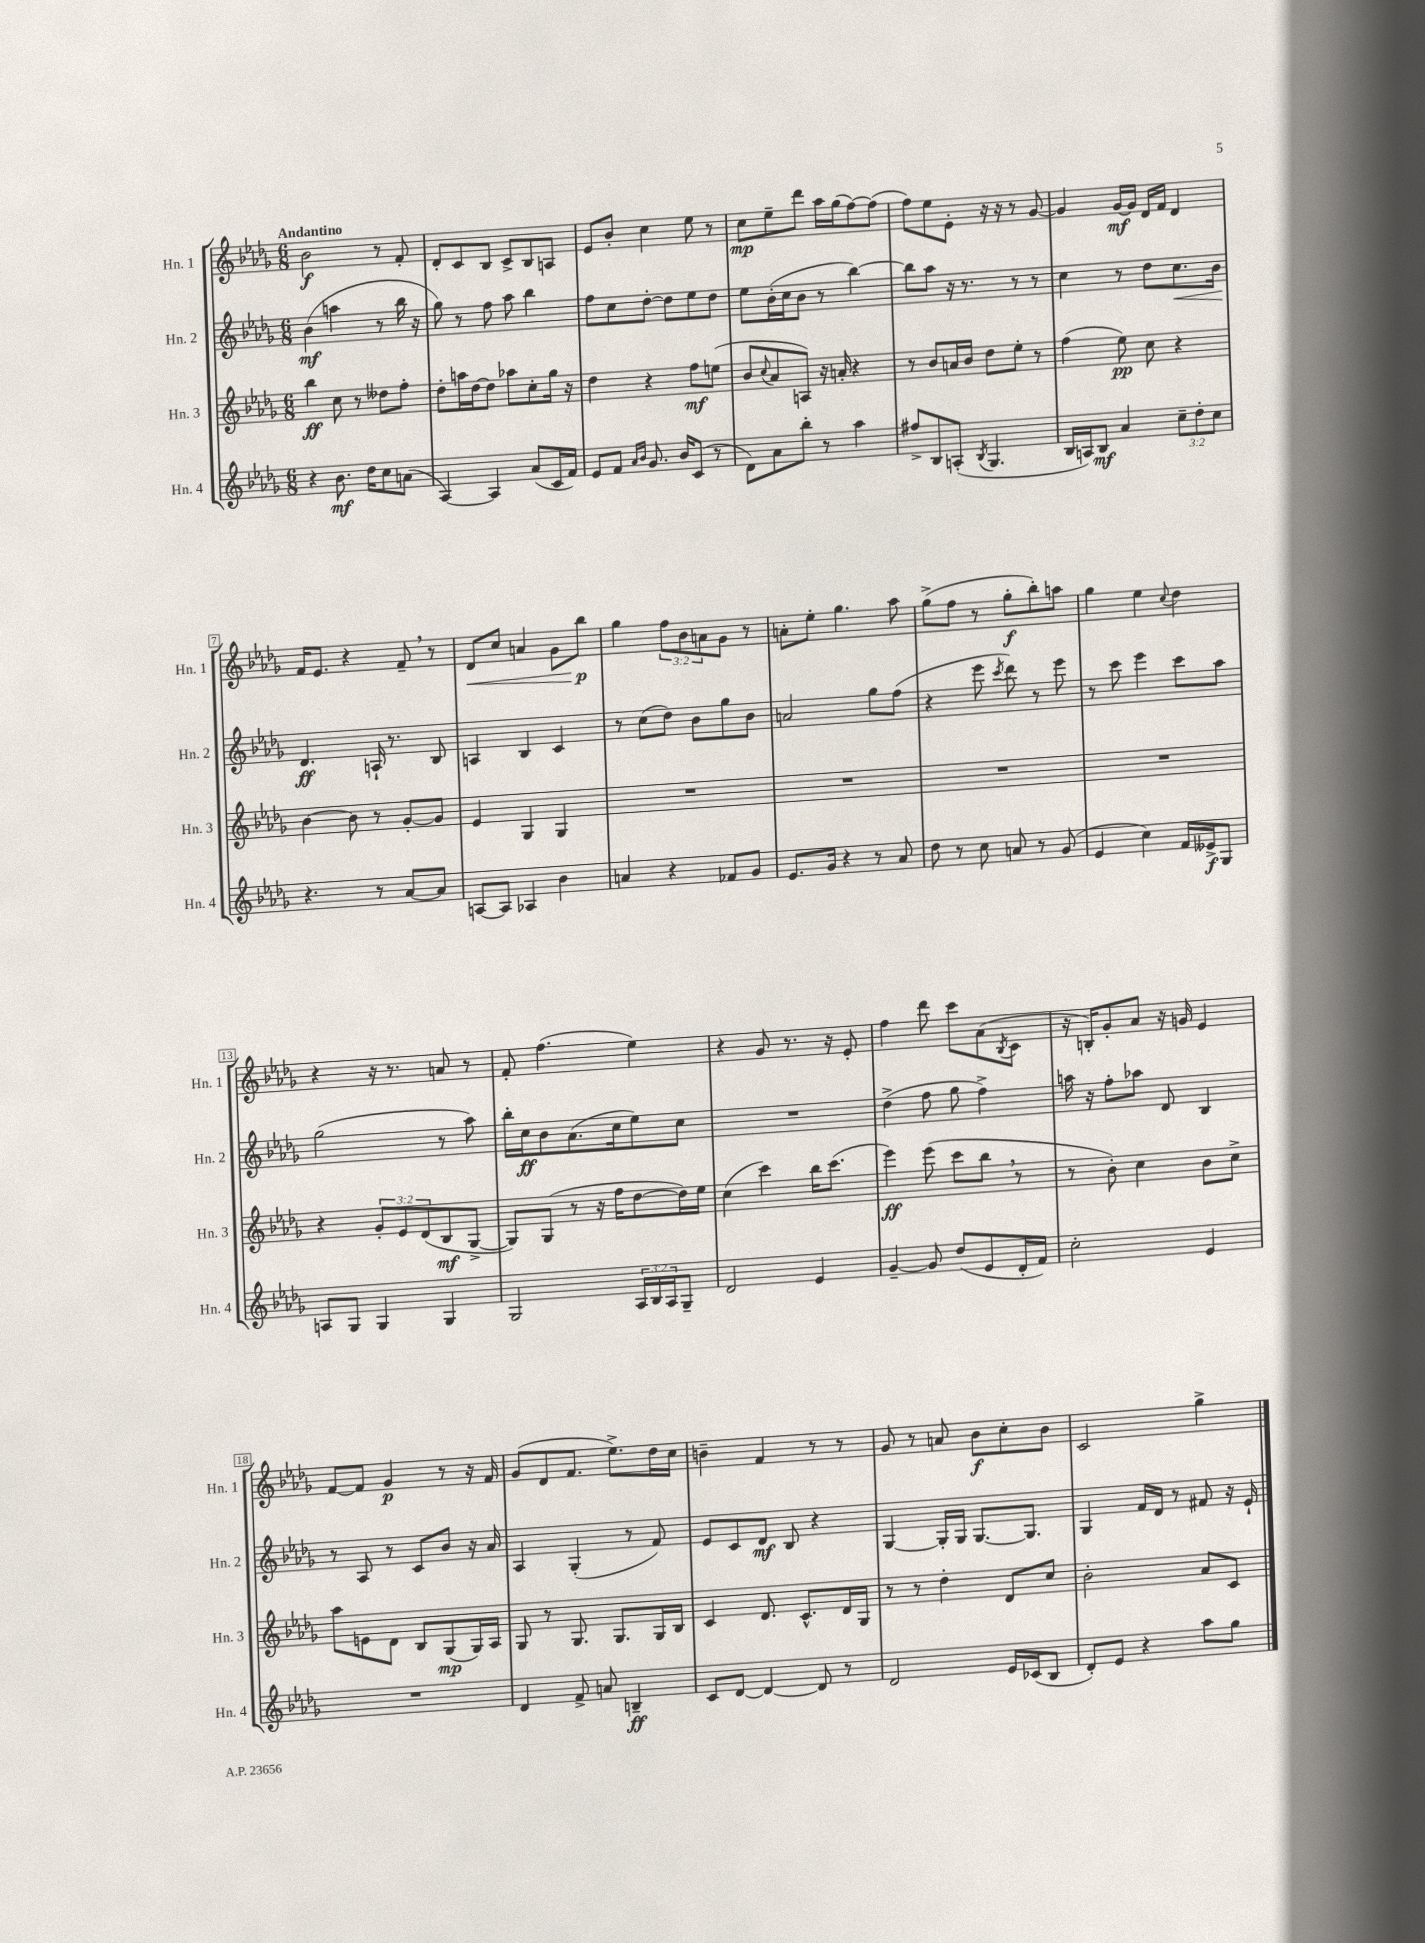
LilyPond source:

<<
\new StaffGroup <<
\new Staff = "s0" \with { instrumentName = "Hn. 1" shortInstrumentName = "Hn. 1" } {
    \clef treble \key des \major \numericTimeSignature \time 6/8 \override Staff.TupletNumber.text = #tuplet-number::calc-fraction-text \tempo "Andantino"
    bes'2\f r8 f'8-. |
    des'8-. c'8 bes8 c'8-> bes8 a8 |
    ees'8 bes'8-. c''4 ees''8 r8 |
    c''8\mp ees''8-- des'''8 aes''16 ges''16( f''8~) f''8( |
    f''8) ees''8 ees'8-. r16 r16 r8 ges'8~ |
    ges'4 ges'16~\mf ges'16 des'16 f'16 des'4 |
    f'16 ees'8. r4 f'8-- \breathe r8 |
    des'8\< c''8 a'4 ges'8 bes''8\p\! |
    ges''4 \tuplet 3/2 { f''8 bes'8 a'8 } ges'8 r8 |
    a'8-. ees''8-. ges''4. aes''8 |
    ges''8->( f''8 r8 ges''8-.\f bes''8-.) a''8 |
    ges''4 ees''4 \appoggiatura { c''8 } des''4 |
    r4 r16 r8. a'8 r8 |
    f'8-. f''4.( ees''4) |
    r4 ges'8 r8. r16 ees'8-. |
    f''4 des'''8 c'''8 aes'8( \acciaccatura { bes8 } c'8 |
    r16 b16-.) ges'8-. aes'8 r16 g'16 ees'4 |
    f'8~ f'8 ges'4\p r8 r16 f'16 |
    ges'8( des'8 f'8. ees''8.->) des''16 c''16 |
    b'4-- f'4 r8 r8 |
    ges'8 r8 a'8 bes'8\f c''8-. bes'8 |
    c'2 ges''4-> \bar "|." |
}
\new Staff = "s1" \with { instrumentName = "Hn. 2" shortInstrumentName = "Hn. 2" } {
    \clef treble \key des \major \numericTimeSignature \time 6/8
    bes'4\mf( a''4 r8 bes''16 r16 |
    ges''8) r8 f''8 aes''8 bes''4 |
    f''8 c''8 des''8~-. des''8 ees''8 des''8 |
    ees''8 bes'16-.( c''16 bes'8 r8 bes''4~) |
    bes''8 aes''8 r16 r8. r8 r8 |
    c''4 r8 des''8 c''8.\< bes'16 |
    des'4.\ff\! a16-! r8. bes8 |
    a4 bes4 c'4 |
    r8 c''8( des''8) bes'8 ges''8 bes'8 |
    a'2 ges''8 f''8( |
    r4 ees'''8 \acciaccatura { c'''8 } des'''8) r8 ees'''8 |
    r8 c'''8 ees'''4 c'''8 aes''8 |
    ges''2( r8 aes''8) |
    bes''16-. c''16\ff bes'8 aes'8.( c''16 ees''8) c''8 |
    R2. |
    des''4->( f''8 ges''8 f''4->) |
    a''16 r16 f''8-. aes''8 des'8 bes4 |
    r8 aes8 r8 c'8 bes'8 r16 aes'16 |
    aes4 ges4-.( r8 f'8) |
    ees'8 c'8 des'8\mf bes8 r4 |
    ges4~ ges16-. ges16 ges8.~ ges8. |
    ges4 f'16 des'16 r8 fis'8 r16 ees'16-! \bar "|." |
}
\new Staff = "s2" \with { instrumentName = "Hn. 3" shortInstrumentName = "Hn. 3" } {
    \clef treble \key des \major \numericTimeSignature \time 6/8 \override Staff.TupletNumber.text = #tuplet-number::calc-fraction-text
    bes''4\ff c''8 r8 deses''8 f''8-. |
    des''8-. a''16 des''16~ des''8 aes''8 c''8-. ges''16 r16 |
    des''4 r4 f''8\mf e''8( |
    bes'8 \appoggiatura { c''8 } aes'8 a8) r16 a'16-. r4 |
    r8 bes'8 a'16 bes'16 des''8 ees''8-. r8 |
    f''4( ees''8\pp) c''8 r4 |
    bes'4~ bes'8 r8 ges'8~-. ges'8 |
    ees'4 ges4 ges4 |
    R2. |
    R2. |
    R2. |
    R2. |
    r4 \tuplet 3/2 { ges'8-. ees'8 des'8( } bes8\mf ges8~-> |
    ges8) ges8( r8 r16 f''16 des''8~ des''16) ees''16 |
    c''4( c'''4) bes''16 c'''8.( |
    ees'''4\ff) ees'''8( c'''8 bes''8 \breathe r8 |
    r8 bes'8-.) c''4 bes'8 c''8-> |
    aes''8 e'8 des'8 bes8 ges8\mp( ges16) aes16 |
    ges8 r8 ges8. ges8. ges16 bes16 |
    c'4 des'8. c'8.-^ des'16 ges16 |
    r8 r8 des''4-. des'8 c''8 |
    bes'2-. aes'8 c'8 \bar "|." |
}
\new Staff = "s3" \with { instrumentName = "Hn. 4" shortInstrumentName = "Hn. 4" } {
    \clef treble \key des \major \numericTimeSignature \time 6/8 \override Staff.TupletNumber.text = #tuplet-number::calc-fraction-text
    r4 bes'8.\mf des''16 c''8 a'8( |
    aes4~) aes4 aes'8( c'16 f'16) |
    ees'8 f'8 \grace { aes'16 bes'16 } ges'8. bes'16 c'8( r8 |
    des'8) aes'8 bes''8-. r8 aes''4 |
    fis''8-> bes8 a8-.( \acciaccatura { bes8 } ges4. |
    bes16 a16) bes8\mf aes'4 \tuplet 3/2 { c''8-- des''8-. c''8 } |
    r4. r8 aes'8~ aes'8 |
    a8~ a8 aes4 bes'4 |
    a'4 r4 fes'8 ges'8 |
    ees'8. ges'16 r4 r8 aes'8 |
    des''8 r8 c''8 a'8 r8 ges'8( |
    ees'4 c''4) f'16 eeses'16->\f ges8 |
    a8 ges8 ges4 ges4 |
    ges2 \tuplet 3/2 { aes16 bes16 aes16 } ges8-- |
    des'2 ees'4 |
    ges'4~-- ges'8 des''8( ees'8 des'16-. f'16) |
    c''2-. ees'4 |
    R2. |
    des'4 f'8-> a'8 b4--\ff |
    c'8 des'8~ des'4~ des'8 r8 |
    des'2 ees'16 ces'16( bes8 |
    des'8-.) ees'8 r4 aes''8 ges''8 \bar "|." |
}
>>
>>
\layout { \context { \Score \override BarNumber.stencil = #(make-stencil-boxer 0.1 0.3 ly:text-interface::print) } }
